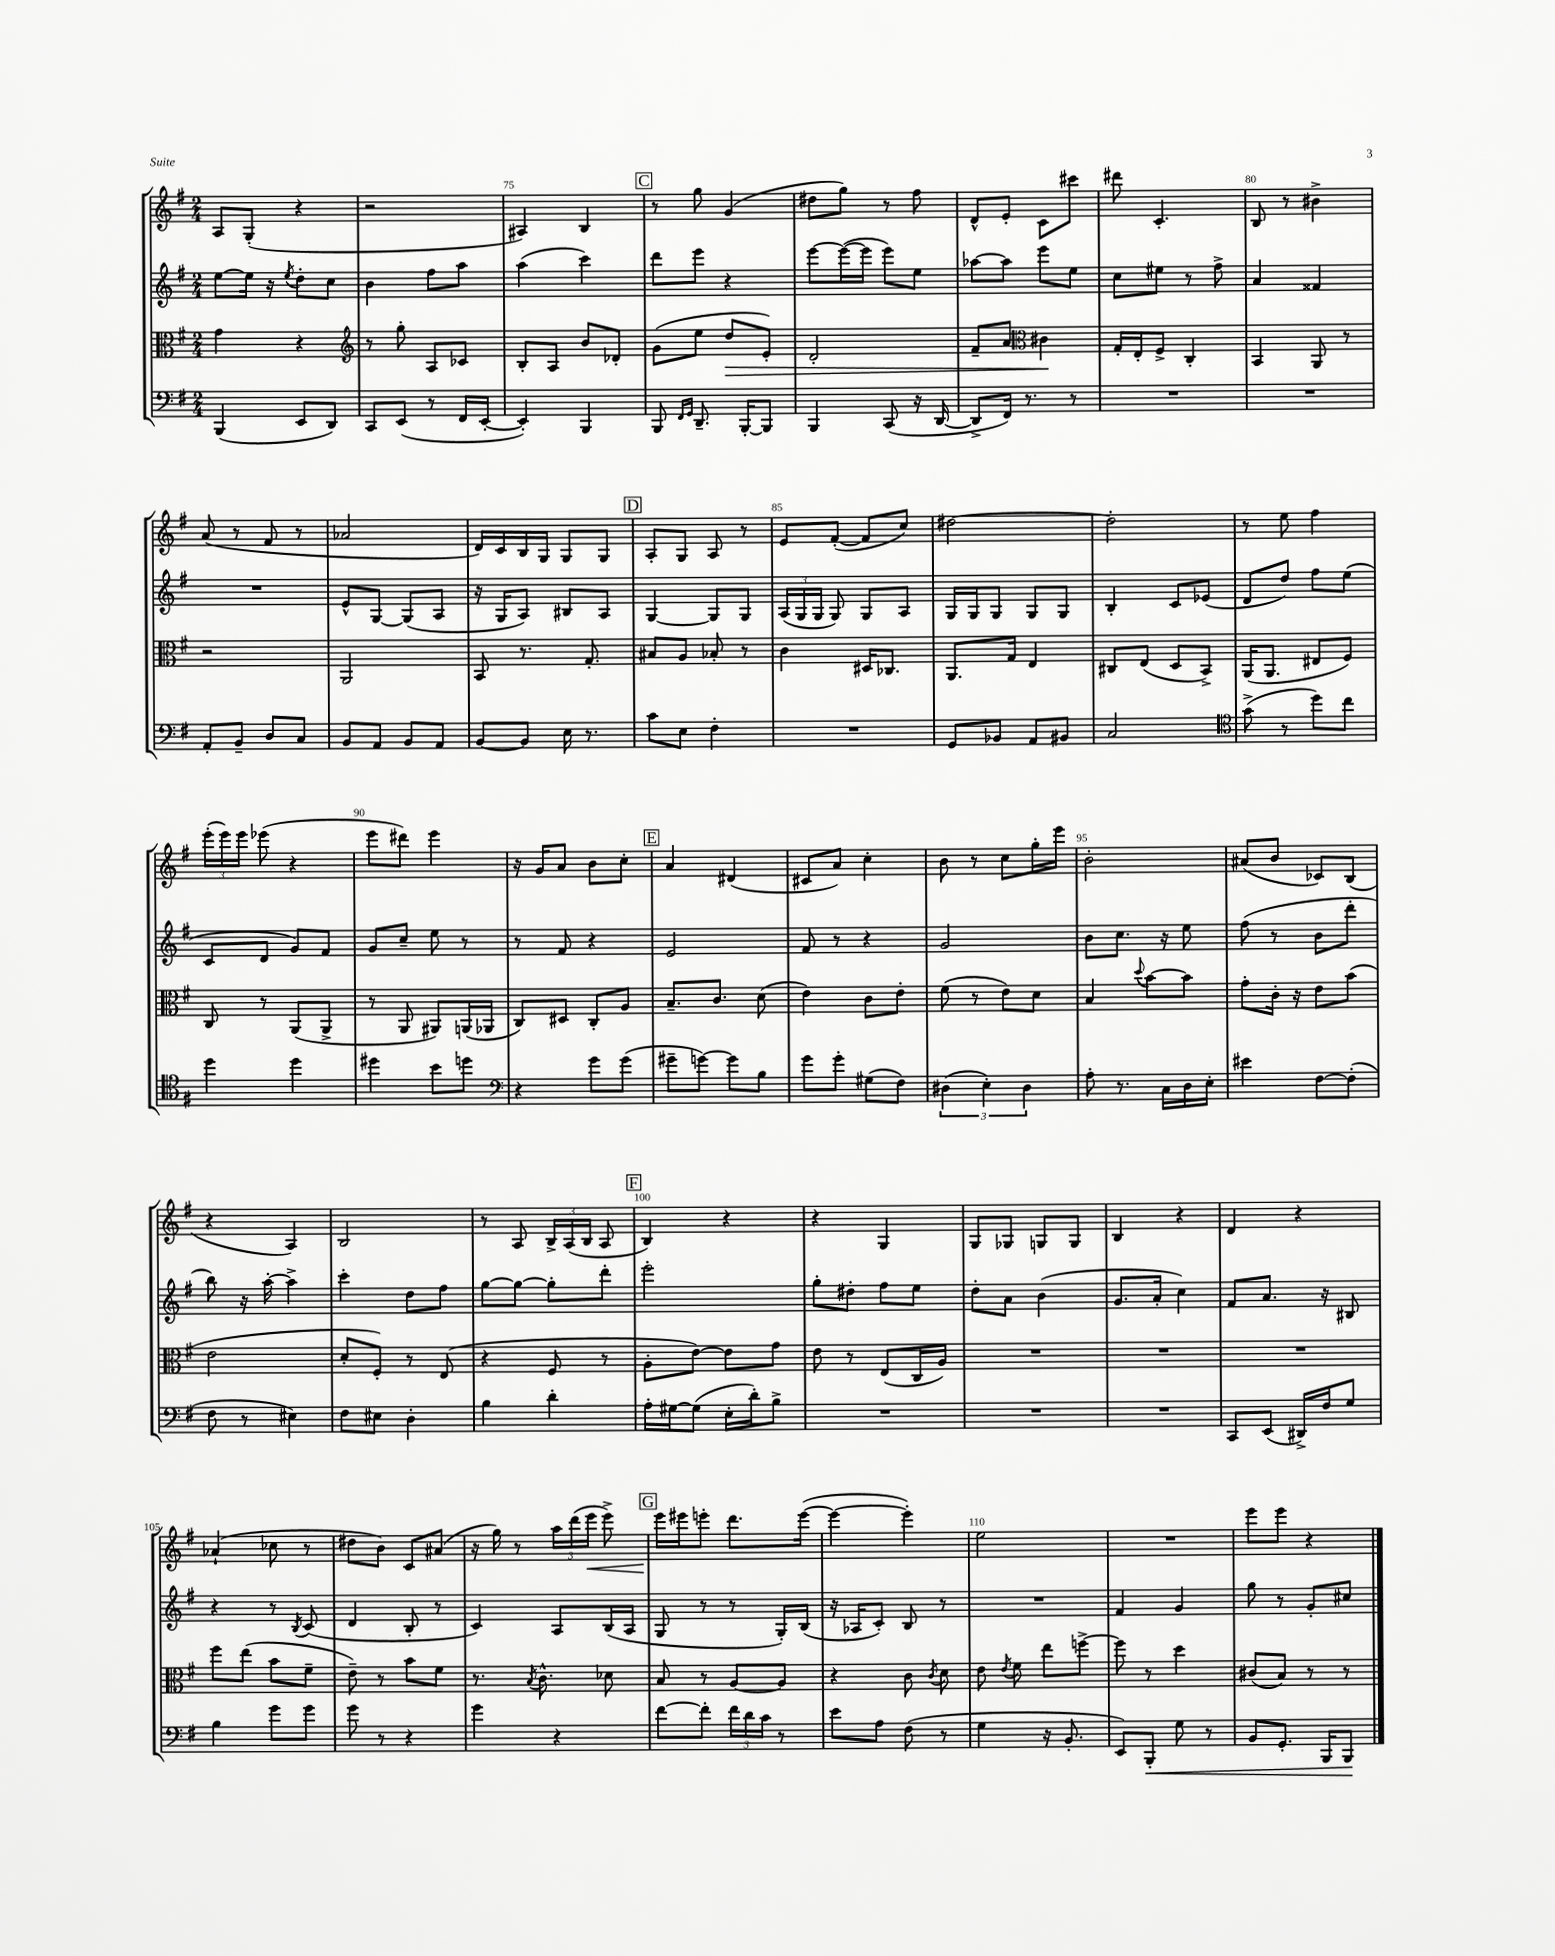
<<
\new StaffGroup <<
\new Staff = "s0" {
    \clef treble \key g \major \numericTimeSignature \time 2/4
    \autoBeamOff a8[ g8]-.( r4 |
    r2 |
    ais4) b4 |
    \mark \markup { \box "C" } r8 g''8 g'4( |
    dis''8[ g''8]) r8 fis''8 |
    d'8[-^ e'8]-. c'8[ cis'''8] |
    dis'''8 c'4.-. |
    b8 r8 bis'4-> |
    a'8( r8 fis'8 r8 |
    aes'2 |
    d'16[) c'16 b16 g16] g8[ g8] |
    \mark \markup { \box "D" } a8[-. g8] a8 r8 |
    e'8[ fis'8]~-.( fis'8[ c''8]) |
    dis''2~ |
    dis''2-. |
    r8 e''8 fis''4 |
    \tuplet 3/2 { e'''16[-.( e'''16) e'''16] } ees'''8( r4 |
    e'''8[ dis'''8]) e'''4 |
    r16 g'16[ a'8] b'8[ c''8]-. |
    \mark \markup { \box "E" } a'4 dis'4( |
    cis'8[ a'8]) c''4-. |
    b'8 r8 c''8[ g''16-. e'''16] |
    b'2-. |
    ais'8[( b'8] ces'8[) b8]( |
    r4 a4) |
    b2 |
    r8 a8 \tuplet 3/2 { b16[-> a16( b16] } a8 |
    \mark \markup { \box "F" } b4) r4 |
    r4 g4 |
    g8[ ges8] g8[ g8] |
    b4 r4 |
    d'4 r4 |
    aes'4-!( ces''8 r8 |
    dis''8[ b'8]) c'8[ ais'8]( |
    r16 g''16) r8 \tuplet 3/2 { a''16[ d'''16( e'''16]\< } e'''8->) |
    \mark \markup { \box "G" } e'''16[\! eis'''16 e'''8]-. d'''8.[ e'''16]~( |
    e'''4~ e'''4-.) |
    e''2 |
    R2 |
    e'''8[ e'''8] r4 \bar "|." |
}
\new Staff = "s1" {
    \clef treble \key g \major \numericTimeSignature \time 2/4
    \autoBeamOff e''8[~ e''16] r16 \acciaccatura { e''8 } d''8[-. c''8] |
    b'4 fis''8[ a''8] |
    a''4( c'''4) |
    \mark \markup { \box "C" } d'''8[ e'''8] r4 |
    e'''8[~ e'''16~( e'''16] e'''8[) e''8] |
    aes''8[~ aes''8] e'''8[ e''8] |
    c''8[ eis''8] r8 fis''8-> |
    a'4 fisis'4 |
    R2 |
    e'8[-^ g8]~ g8[( a8] |
    r16 g16[ a8]) bis8[ a8] |
    \mark \markup { \box "D" } g4~ g8[ g8] |
    \tuplet 3/2 { a16[( g16 g16] } g8) g8[ a8] |
    g16[ g16 g8] g8[ g8] |
    b4-. c'8[ ees'8]( |
    d'8[ d''8]) fis''8[ e''8]( |
    c'8[ d'8] g'8[) fis'8] |
    g'8[ c''8]-- e''8 r8 |
    r8 fis'8 r4 |
    \mark \markup { \box "E" } e'2 |
    fis'8 r8 r4 |
    g'2 |
    b'8[ c''8.] r16 e''8 |
    fis''8( r8 b'8[ d'''8]-. |
    b''8) r16 a''16~-. a''4-> |
    c'''4-. d''8[ fis''8] |
    g''8[~ g''8]~ g''8[-. d'''8]-. |
    \mark \markup { \box "F" } e'''2-. |
    g''8[-. dis''8]-. fis''8[ e''8] |
    d''8[-. a'8] b'4( |
    g'8.[ a'16]-. c''4) |
    fis'8[ a'8.] r16 bis8 |
    r4 r8 \acciaccatura { b8 } c'8( |
    d'4 b8-. r8 |
    c'4) a8[ b16( a16] |
    \mark \markup { \box "G" } g8 r8 r8 g16[-.) b16]( |
    r16 aes16[ c'8]-.) b8 r8 |
    R2 |
    fis'4 g'4 |
    g''8 r8 g'8[-. cis''8] \bar "|." |
}
\new Staff = "s2" {
    \clef alto \key g \major \numericTimeSignature \time 2/4
    \autoBeamOff g'4 r4 |
    \clef treble r8 g''8-. a8[ ces'8] |
    b8[-. a8] b'8[ des'8]-. |
    \mark \markup { \box "C" } g'8[( e''8] d''8[\> e'8]-.) |
    d'2-. |
    fis'8[-- a'8] \clef alto cis'4\! |
    g16[-. e16-. fis8]-> c4-. |
    b,4 a,8 r8 |
    r2 |
    a,2 |
    b,8 r8. g8.-. |
    \mark \markup { \box "D" } bis8[ a8] bes8-. r8 |
    c'4 dis16[ ces8.] |
    a,8.[ g16] e4 |
    cis8[ e8]( d8[ b,8]->) |
    a,16[( a,8.] eis8[ fis8]) |
    c8 r8 a,8[( a,8]-> |
    r8 a,8 ais,8[) a,16( aes,16] |
    c8[) dis8] c8[-. a8] |
    \mark \markup { \box "E" } b8.[-- c'8.] d'8( |
    e'4) c'8[ e'8]-. |
    fis'8( r8 e'8[) d'8] |
    b4 \appoggiatura { d''8 } b'8[~ b'8] |
    g'8[-. c'16]-. r16 e'8[ b'8]( |
    e'2 |
    d'8[-. fis8]-.) r8 e8( |
    r4 fis8 r8 |
    \mark \markup { \box "F" } a8[-. e'8]~) e'8[ g'8] |
    e'8 r8 e8[( c16 a16]) |
    R2 |
    R2 |
    R2 |
    fis''8[ e''8]( b'8[ fis'8]-- |
    e'8--) r8 b'8[ fis'8] |
    r8. \acciaccatura { b8 } c'8.-^ des'8 |
    \mark \markup { \box "G" } b8 r8 a8[~ a8] |
    r4 c'8 \acciaccatura { c'8 } d'8 |
    e'8 \acciaccatura { e'8 } fis'8 e''8[ f''8]~-> |
    f''8 r8 d''4 |
    cis'8[( b8]) r8 r8 \bar "|." |
}
\new Staff = "s3" {
    \clef bass \key g \major \numericTimeSignature \time 2/4
    \autoBeamOff b,,4( e,8[ d,8]) |
    c,8[ e,8]( r8 fis,16[ e,16]~-. |
    e,4-.) b,,4 |
    \mark \markup { \box "C" } b,,8 \grace { fis,16[ g,16] } d,8.-- b,,16[~-. b,,8] |
    b,,4 c,8( r16 d,16~ |
    d,8[-> fis,16]) r8. r8 |
    R2 |
    R2 |
    a,8[-. b,8]-- d8[ c8] |
    b,8[ a,8] b,8[ a,8] |
    b,8[~ b,8] e16 r8. |
    \mark \markup { \box "D" } c'8[ e8] fis4-. |
    R2 |
    g,8[ bes,8] a,8[ bis,8] |
    c2 |
    \clef tenor g'8->( r8 d''8[) c''8] |
    d''4 d''4 |
    dis''4 b'8[ d''8] |
    \clef bass r4 g'8[ g'8]( |
    \mark \markup { \box "E" } gis'8[-- g'8]~) g'8[ b8] |
    g'8[ g'8]-. gis8[( fis8]) |
    \tuplet 3/2 { dis4( e4-.) dis4 } |
    a8-. r8. c16[ d16 e16]-. |
    eis'4 fis8[~ fis8]-.( |
    fis8 r8 eis4) |
    fis8[ eis8] d4-. |
    b4 d'4-. |
    \mark \markup { \box "F" } a16[-. gis16~ gis8]( e16[-. d'16-.) b8]-> |
    R2 |
    R2 |
    R2 |
    c,8[ e,8]( dis,16[->) fis16 g8] |
    b4 g'8[ g'8] |
    g'8 r8 r4 |
    g'4 r4 |
    \mark \markup { \box "G" } fis'8[~ fis'8]-. \tuplet 3/2 { fis'16[ d'16 c'16] } r8 |
    e'8[ a8] fis8( r8 |
    g4 r16 b,8.-. |
    e,8[) b,,8]-.\< g8 r8 |
    b,8[ g,8.]-. b,,16[ b,,8]\! \bar "|." |
}
>>
>>
\layout { \context { \Score currentBarNumber = #73 \override BarNumber.break-visibility = ##(#f #t #t) barNumberVisibility = #(every-nth-bar-number-visible 5) } }
